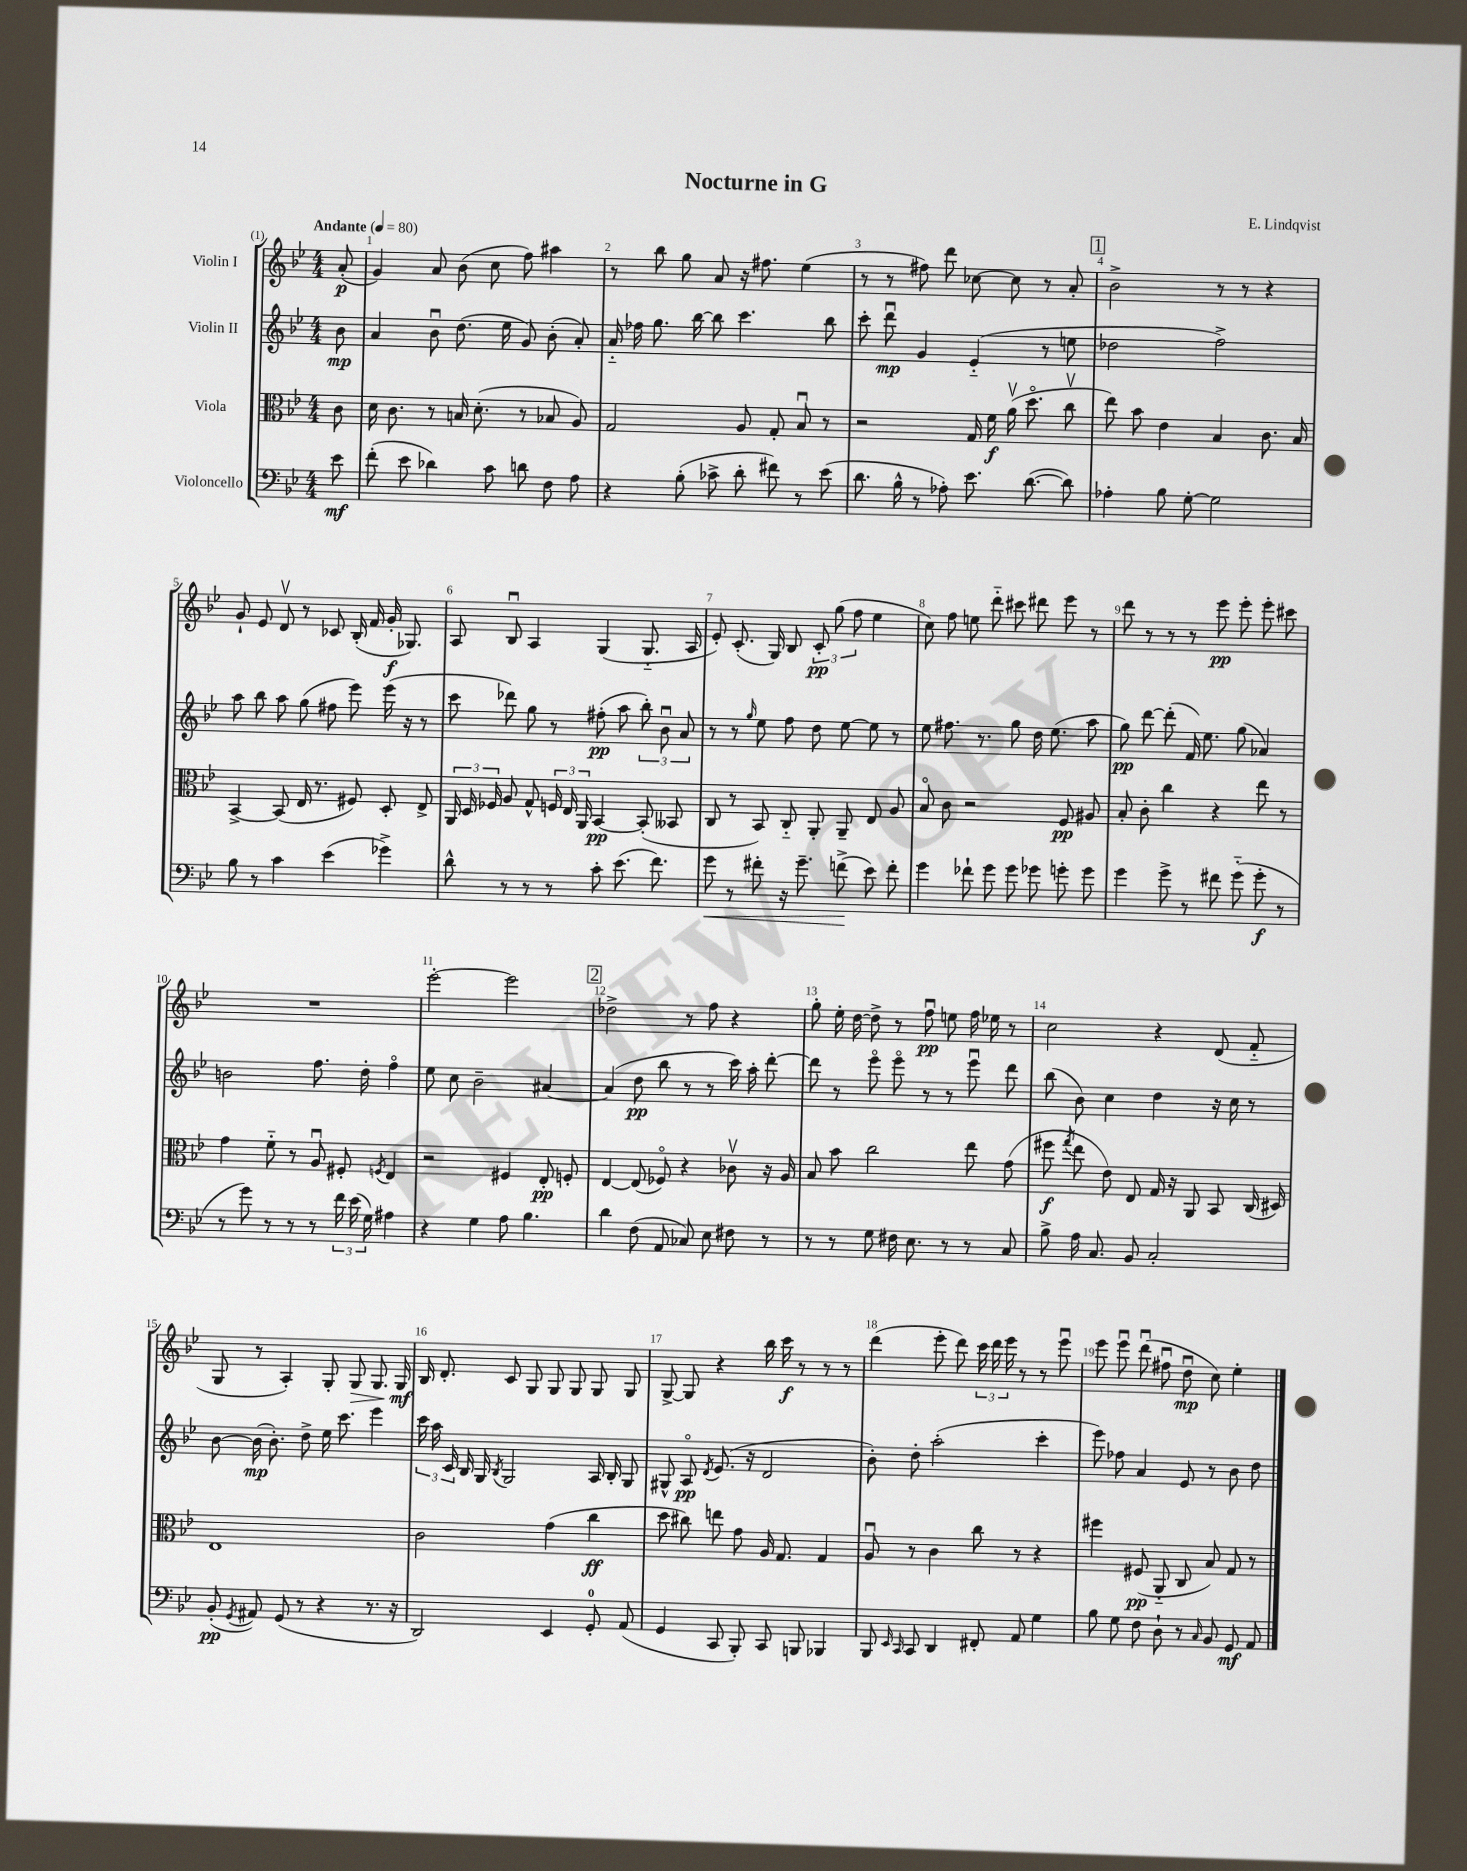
\header { title = "Nocturne in G" composer = "E. Lindqvist" }
<<
\new StaffGroup <<
\new Staff = "s0" \with { instrumentName = "Violin I" } {
    \clef treble \key bes \major \numericTimeSignature \time 4/4 \partial 8 \tempo "Andante" 4 = 80
    \autoBeamOff a'8-.\p( |
    g'4) a'8 bes'8( c''8 f''8) ais''4 |
    r8 bes''8 g''8 a'8 r16 fis''8. ees''4( |
    r8 r8 fis''8) d'''8 ces''8~ ces''8 r8 a'8-. |
    \mark \markup { \box "1" } bes'2-> r8 r8 r4 |
    g'8-! ees'8 d'8\upbow r8 ces'8 bes16-.( f'16 g'16-.\f ges8.) |
    a8 bes8\downbow a4 g4( g8.-_ a16 |
    ees'8-.) c'8.-.( g16) bes8 \tuplet 3/2 { c'8-.\pp g''8( f''8 } ees''4 |
    c''8) f''8 e''8 d'''8-_ cis'''8 dis'''8 ees'''8 r8 |
    d'''8 r8 r8 r8 ees'''8\pp ees'''8-. ees'''8-. cis'''8 |
    R1 |
    ees'''2~-. ees'''2 |
    \mark \markup { \box "2" } des''2-> r8 f''8 r4 |
    g''8-. ees''16-. d''16~ d''8-> r8 f''8\downbow\pp e''8 f''16 ees''16 r8 |
    c''2 r4 d'8( f'8-_ |
    g8 r8 a4-.) g8-. g8\> g8. g16\mf\! |
    bes16 d'8.-. c'8 g8 g8 g8 g8 g8 |
    g8~-> g8 r4 bes''16 c'''16\f r8 r8 r8 |
    d'''4( ees'''8-. d'''8) \tuplet 3/2 { c'''16 d'''16 ees'''16 } r8 r8 ees'''8\downbow |
    ees'''8 ees'''8\downbow d'''8\downbow( fis''8\downbow d''8\downbow\mp c''8) ees''4-. \bar "|." |
}
\new Staff = "s1" \with { instrumentName = "Violin II" } {
    \clef treble \key bes \major \numericTimeSignature \time 4/4 \partial 8
    \autoBeamOff bes'8\mp |
    a'4 bes'8\downbow d''8.( ees''16 g'8) bes'8-.( a'8-.) |
    a'16-_ fes''16 g''8. bes''16~ bes''8 c'''4. bes''8 |
    c'''8-. d'''8\downbow\mp g'4 ees'4-_( r8 e''8 |
    \mark \markup { \box "1" } des''2 f''2->) |
    a''8 bes''8 a''8 g''8( fis''8 ees'''8) ees'''16( r16 r8 |
    c'''8 des'''8) g''8 r8 fis''8-.\pp( a''8 \tuplet 3/2 { bes''8-.) bes'8\downbow a'8 } |
    r8 r8 \grace { g''16 } ees''8 f''8 d''8 ees''8~ ees''8 r8 |
    ees''8 fis''8. r8. g''8 d''16 ees''8.( a''8 |
    g''8\pp) d'''8~ d'''8-.( f'16) ees''8. g''8( aes'4) |
    b'2 f''8. d''16-. f''4\flageolet |
    ees''8 c''8 bes'2-- ais'4~ |
    \mark \markup { \box "2" } ais'4( d''8\pp bes''8 r8 r8 c'''16) a''16-. d'''8~-. |
    d'''8 r8 ees'''8\flageolet ees'''8\flageolet r8 r8 ees'''8\downbow d'''8 |
    bes''8( bes'8) c''4 d''4 r16 c''16 r8 |
    bes'8~ bes'16\mp( bes'8.-.) d''8-> ees''16 c'''8. ees'''4 |
    \tuplet 3/2 { c'''16 a''16 c'16 } bes16 g16 \acciaccatura { bes8 } g2 a16 bes16-. g8 |
    gis8-^ a8\flageolet\pp \acciaccatura { d'8 } ees'8.( r16 d'2 |
    bes'8-.) d''8-. a''2-.( c'''4-. |
    ees'''8) fes''8 a'4 ees'8 r8 bes'8 d''8 \bar "|." |
}
\new Staff = "s2" \with { instrumentName = "Viola" } {
    \clef alto \key bes \major \numericTimeSignature \time 4/4 \partial 8
    \autoBeamOff c'8 |
    d'16 c'8. r8 b16 d'8.-.( r8 bes8 a8) |
    g2 a8 g8-. bes8\downbow r8 |
    r2 g16 f'16\f a'16\upbow( d''8.\flageolet c''8\upbow |
    \mark \markup { \box "1" } ees''8) bes'8 ees'4 bes4 c'8. bes16 |
    bes,4~-> bes,8( ees16 r8. fis8) d8-. ees8-> |
    \tuplet 3/2 { a,16 d16 fes16 } a8 g8-^ \tuplet 3/2 { f16 ees16 a,16 } bes,4~\pp bes,8-.( beses,8 |
    c8 r8 bes,8) c8-_ a,8-. a,8-- ees8 a8 |
    bes8\flageolet c'8 r2 f8\pp ais8 |
    bes8-. c'8-. c''4 r4 ees''8 r8 |
    g'4 f'8-_ r8 a8\downbow fis8-. \acciaccatura { f8 } ees4 |
    r2 fis4 ees8-.\pp f8-. |
    \mark \markup { \box "2" } ees4~ ees8( fes8\flageolet) r4 ces'8\upbow r16 a16 |
    bes8 bes'8 c''2 ees''8 g'8( |
    fis''8\f \acciaccatura { g''8 } ees''8 ees'8) ees8 g16 r16 a,8 bes,8 c16( dis16) |
    ees1 |
    c'2 g'4( c''4\ff |
    d''8 cis''8) e''8 g'8 a16 g8. g4 |
    a8\downbow r8 c'4 c''8 r8 r4 |
    fis''4 fis8\pp( a,8-_ c8 bes8) g8 r8 \bar "|." |
}
\new Staff = "s3" \with { instrumentName = "Violoncello" } {
    \clef bass \key bes \major \numericTimeSignature \time 4/4 \partial 8
    \autoBeamOff ees'8\mf |
    f'8-.( ees'8 des'4) c'8 d'8 f8 a8 |
    r4 bes8-.( ces'8-> d'8-. fis'8) r8 ees'8( |
    d'8. bes16-^ r8 aes8-.) ees'8. d'8.~( d'8) |
    \mark \markup { \box "1" } aes4-. bes8 g8~-. g2 |
    bes8 r8 c'4 ees'4( ges'4->) |
    d'8-^ r8 r8 r8 c'8-. ees'8.( f'8.) |
    g'8\< r8 fis'8-. r16 g'8.-- f'8->\!( ees'8) f'8-. |
    g'4 fes'8-! g'8 g'8 ges'8 g'8-. g'8 |
    g'4 g'8-> r8 fis'8 g'8-_( g'8-.\f r8 |
    r8 g'8) r8 r8 r8 \tuplet 3/2 { f'16 ees'16( g16) } ais4 |
    r4 g4 a8 bes4. |
    \mark \markup { \box "2" } d'4 f8( a,8 ces8) ees8 fis8 r8 |
    r8 r8 g8 fis16 ees8. r8 r8 c8 |
    bes8-> a16 c8. bes,8 c2-. |
    bes,8-.\pp( \acciaccatura { g,8 } ais,8) g,8( r8 r4 r8. r16 |
    d,2) ees,4 g,8-0-. a,8( |
    g,4 c,8 bes,,8-.) c,8 b,,8 bes,,4 |
    bes,,8 \grace { ees,16 c,16 } c,8 d,4 fis,8-. a,8 g4 |
    bes8 g8 f8 d8-! r8 \grace { c16 } bes,8 g,8\mf a,8 \bar "|." |
}
>>
>>
\layout { \context { \Score \override BarNumber.break-visibility = ##(#f #t #t) barNumberVisibility = #all-bar-numbers-visible } }
